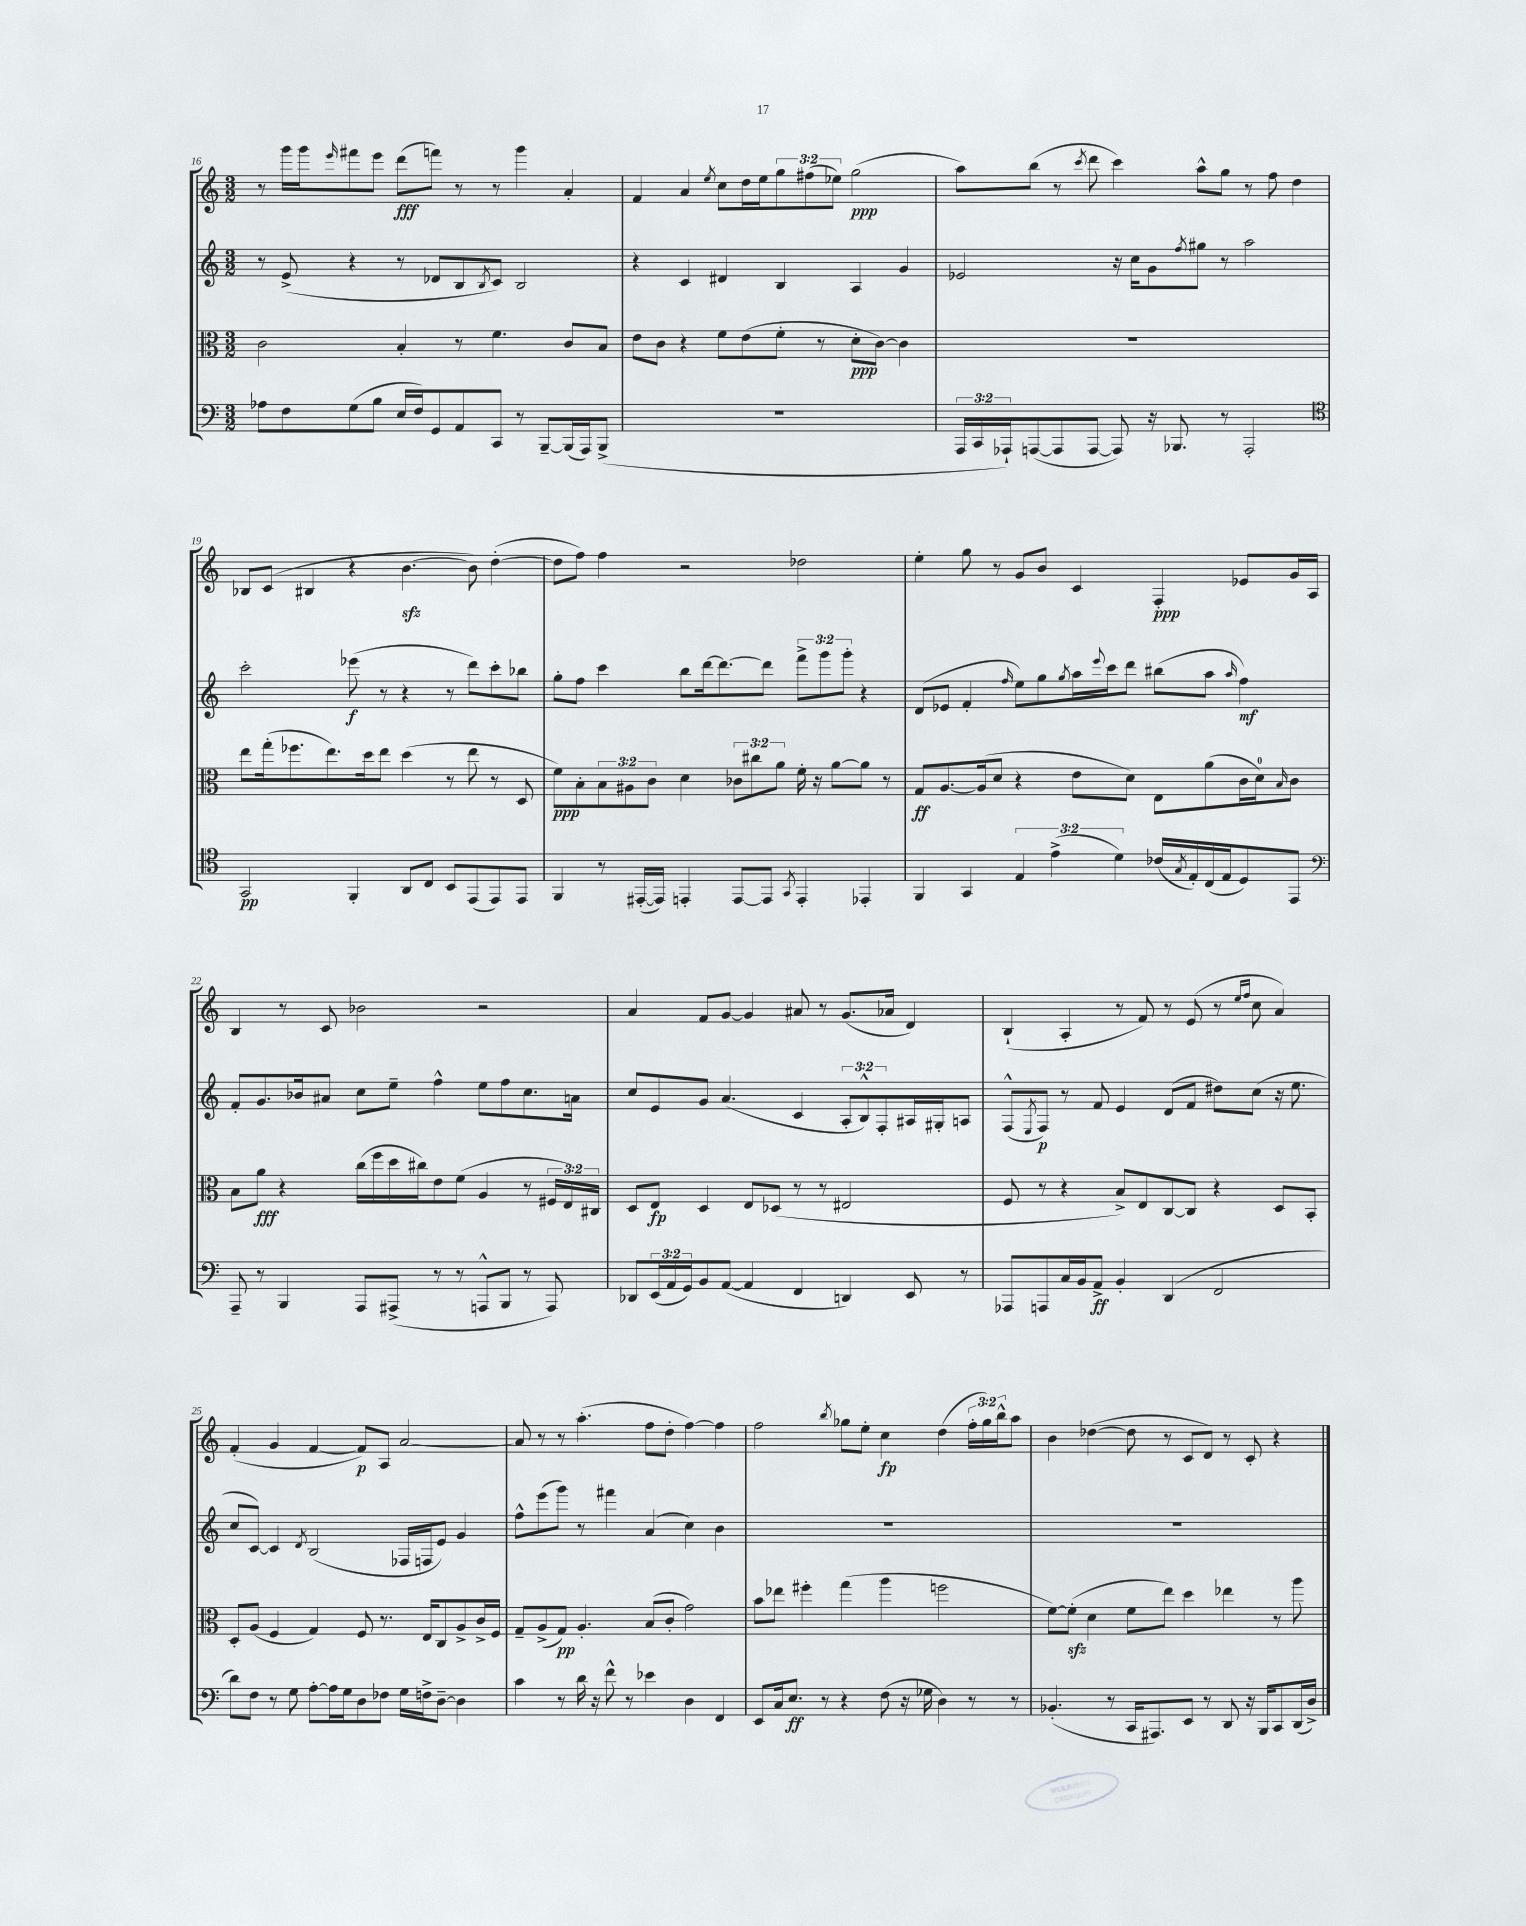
<<
\new StaffGroup <<
\new Staff = "s0" {
    \clef treble \key c \major \numericTimeSignature \time 3/2 \override Staff.TupletNumber.text = #tuplet-number::calc-fraction-text
    r8 g'''16 g'''16 \grace { e'''16 } fis'''8 e'''8 d'''8\fff( f'''8) r8 r8 g'''4 a'4-. |
    f'4 a'4 \acciaccatura { e''8 } c''8 d''16 e''16 \tuplet 3/2 { g''8 fis''8( ees''8) } g''2\ppp( |
    a''8) b''8( r8 \acciaccatura { c'''8 } d'''8 c'''4) a''8-^ g''8 r8 f''8 d''4 |
    bes8 c'8( bis4 r4 b'4.~\sfz b'8) d''4~-.( |
    d''8 f''8) f''4 r2 des''2 |
    e''4-. g''8 r8 g'8 b'8 c'4 f4-.\ppp ees'8 g'16 a16 |
    b4 r8 c'8 bes'2 r2 |
    a'4 f'8 g'8~ g'4 ais'8 r8 g'8.( aes'16 d'4) |
    b4-!( a4-. r8 f'8) r8 e'8( r8 \grace { e''16 f''16 } c''8 a'4) |
    f'4-.( g'4 f'4~ f'8\p) a8 a'2~ |
    a'8 r8 r8 a''4.-.( f''8 d''8-. f''4~) f''4 |
    f''2 \acciaccatura { b''8 } ges''8 e''8-. c''4\fp d''4( \tuplet 3/2 { f''16-. ges''16) b''16-^ } a''8 |
    b'4 des''4~( des''8 r8 c'8 d'8) r8 c'8-. r4 \bar "|." |
}
\new Staff = "s1" {
    \clef treble \key c \major \numericTimeSignature \time 3/2 \override Staff.TupletNumber.text = #tuplet-number::calc-fraction-text
    r8 e'8->( r4 r8 des'8 b8 \acciaccatura { b8 } c'8) b2 |
    r4 c'4 dis'4 b4 a4 g'4 |
    ees'2 r16 c''16 g'8 \acciaccatura { f''8 } gis''8 r8 a''2 |
    c'''2-. ees'''8\f( r8 r4 r8 d'''8) c'''8-. bes''8 |
    g''8-. f''8 c'''4 b''8 d'''16~ d'''8.~ d'''8 \tuplet 3/2 { f'''8-> g'''8 g'''8-. } r4 |
    d'8( ees'8 f'4-. \grace { f''16 } e''8) g''8 \acciaccatura { g''8 } a''16 \appoggiatura { e'''8 } c'''16 d'''8 bis''8( a''8 \grace { a''16 } f''4\mf) |
    f'8-. g'8. bes'16 ais'8 c''8 e''8-- f''4-^ e''8 f''8 c''8. a'16 |
    c''8 e'8 g'8 a'4.( c'4 \tuplet 3/2 { a8-. b8-^) f8-. } ais16 gis16-. a8 |
    f8-^( \acciaccatura { e8 } f8\p) r8 f'8 e'4 d'8( f'8 dis''8) c''8( r16 e''8. |
    c''8 c'8~) c'4 \acciaccatura { d'8 } b2( fes16 f16 e'8) g'4 |
    f''8-^ e'''8( g'''8) r8 fis'''4 a'4( c''4) b'4 |
    R1. |
    R1. \bar "|." |
}
\new Staff = "s2" {
    \clef alto \key c \major \numericTimeSignature \time 3/2 \override Staff.TupletNumber.text = #tuplet-number::calc-fraction-text
    c'2 b4-. r8 f'4. c'8 b8 |
    e'8 c'8 r4 f'8 e'8( f'8-. r8 d'8-.\ppp c'8~) c'4 |
    R1. |
    e''8 g''16-.( fes''8. e''8.) d''16 e''8 d''4( r8 e''8 r8 d8 |
    f'8\ppp) b8-. \tuplet 3/2 { b8 ais8 c'8 } d'4 \tuplet 3/2 { ces'8 cis''8 a'8 } f'16-. r16 a'8~ a'8 r8 |
    g8\ff a8.~ a16( d'8 r4 e'8 d'8) e8 a'8( c'16 d'16-0) \grace { b16 } c'8 |
    b8 a'8\fff r4 c''16( f''16 d''16 cis''16) e'8 f'8( a4 r8 \tuplet 3/2 { fis16 e16) cis16 } |
    d8 e8\fp d4 e8 des8( r8 r8 eis2 |
    f8 r8 r4 b8->) e8 c8~ c8 r4 d8 b,8-. |
    d8-. a8( f4 g4) f8 r8. e16 c8 a8-> c'16-> f16 |
    g8-- a8->( g8\pp) a4.-. b8( c'8-. g'2) |
    b'8 ees''8 fis''4-. g''4( a''4 f''2 |
    f'8~) f'8-.\sfz( d'4 f'8 e''8) d''4 ees''4 r8 a''8 \bar "|." |
}
\new Staff = "s3" {
    \clef bass \key c \major \numericTimeSignature \time 3/2 \override Staff.TupletNumber.text = #tuplet-number::calc-fraction-text
    aes8 f8 g8( b8 e16 f16) g,8 a,8 c,8 r8 b,,8~-- b,,16( a,,16) b,,8->( |
    R1. |
    \tuplet 3/2 { a,,16 c,16 aes,,16-!) } a,,8~( a,,8 a,,8~ a,,8) r16 bes,,8. r8 a,,2-. |
    \clef tenor g,2\pp f,4-. a,8 c8 b,8 e,8( e,8) e,8 |
    f,4 r8 eis,16~-.( eis,16) e,4-. e,8~ e,8 \acciaccatura { g,8 } e,4-. ees,4-. |
    f,4 g,4 \tuplet 3/2 { e4 e'4->( d'4) } ces'16( \acciaccatura { g8 } e16-.) c16( e16 d8) e,8 |
    \clef bass a,,8-- r8 b,,4 a,,8 ais,,8->( r8 r8 a,,8-^ b,,8 r8 a,,8) |
    des,8 \tuplet 3/2 { e,16( a,16 g,16) } b,8 a,8~( a,4 f,4 d,4) e,8 r8 |
    aes,,8 a,,8 c16 b,16 a,8->\ff b,4-. d,4( f,2 |
    d'8) f8 r8 g8 a8~-. a16 g16 d8 fes8 g16 f16-> d8~-- d4 |
    c'4 r8 d'16 r16 f'8-^ r8 ees'4 d4 f,4 |
    e,8 c16 e8.\ff r8 r4 f8( r16 ges16 d4) r8 r8 |
    bes,4.-.( r8 c,16 ais,,8.) e,8 r8 d,8 r16 b,,16 c,8 d,16( d16->) \bar "|." |
}
>>
>>
\layout { \context { \Score currentBarNumber = #16 } }
